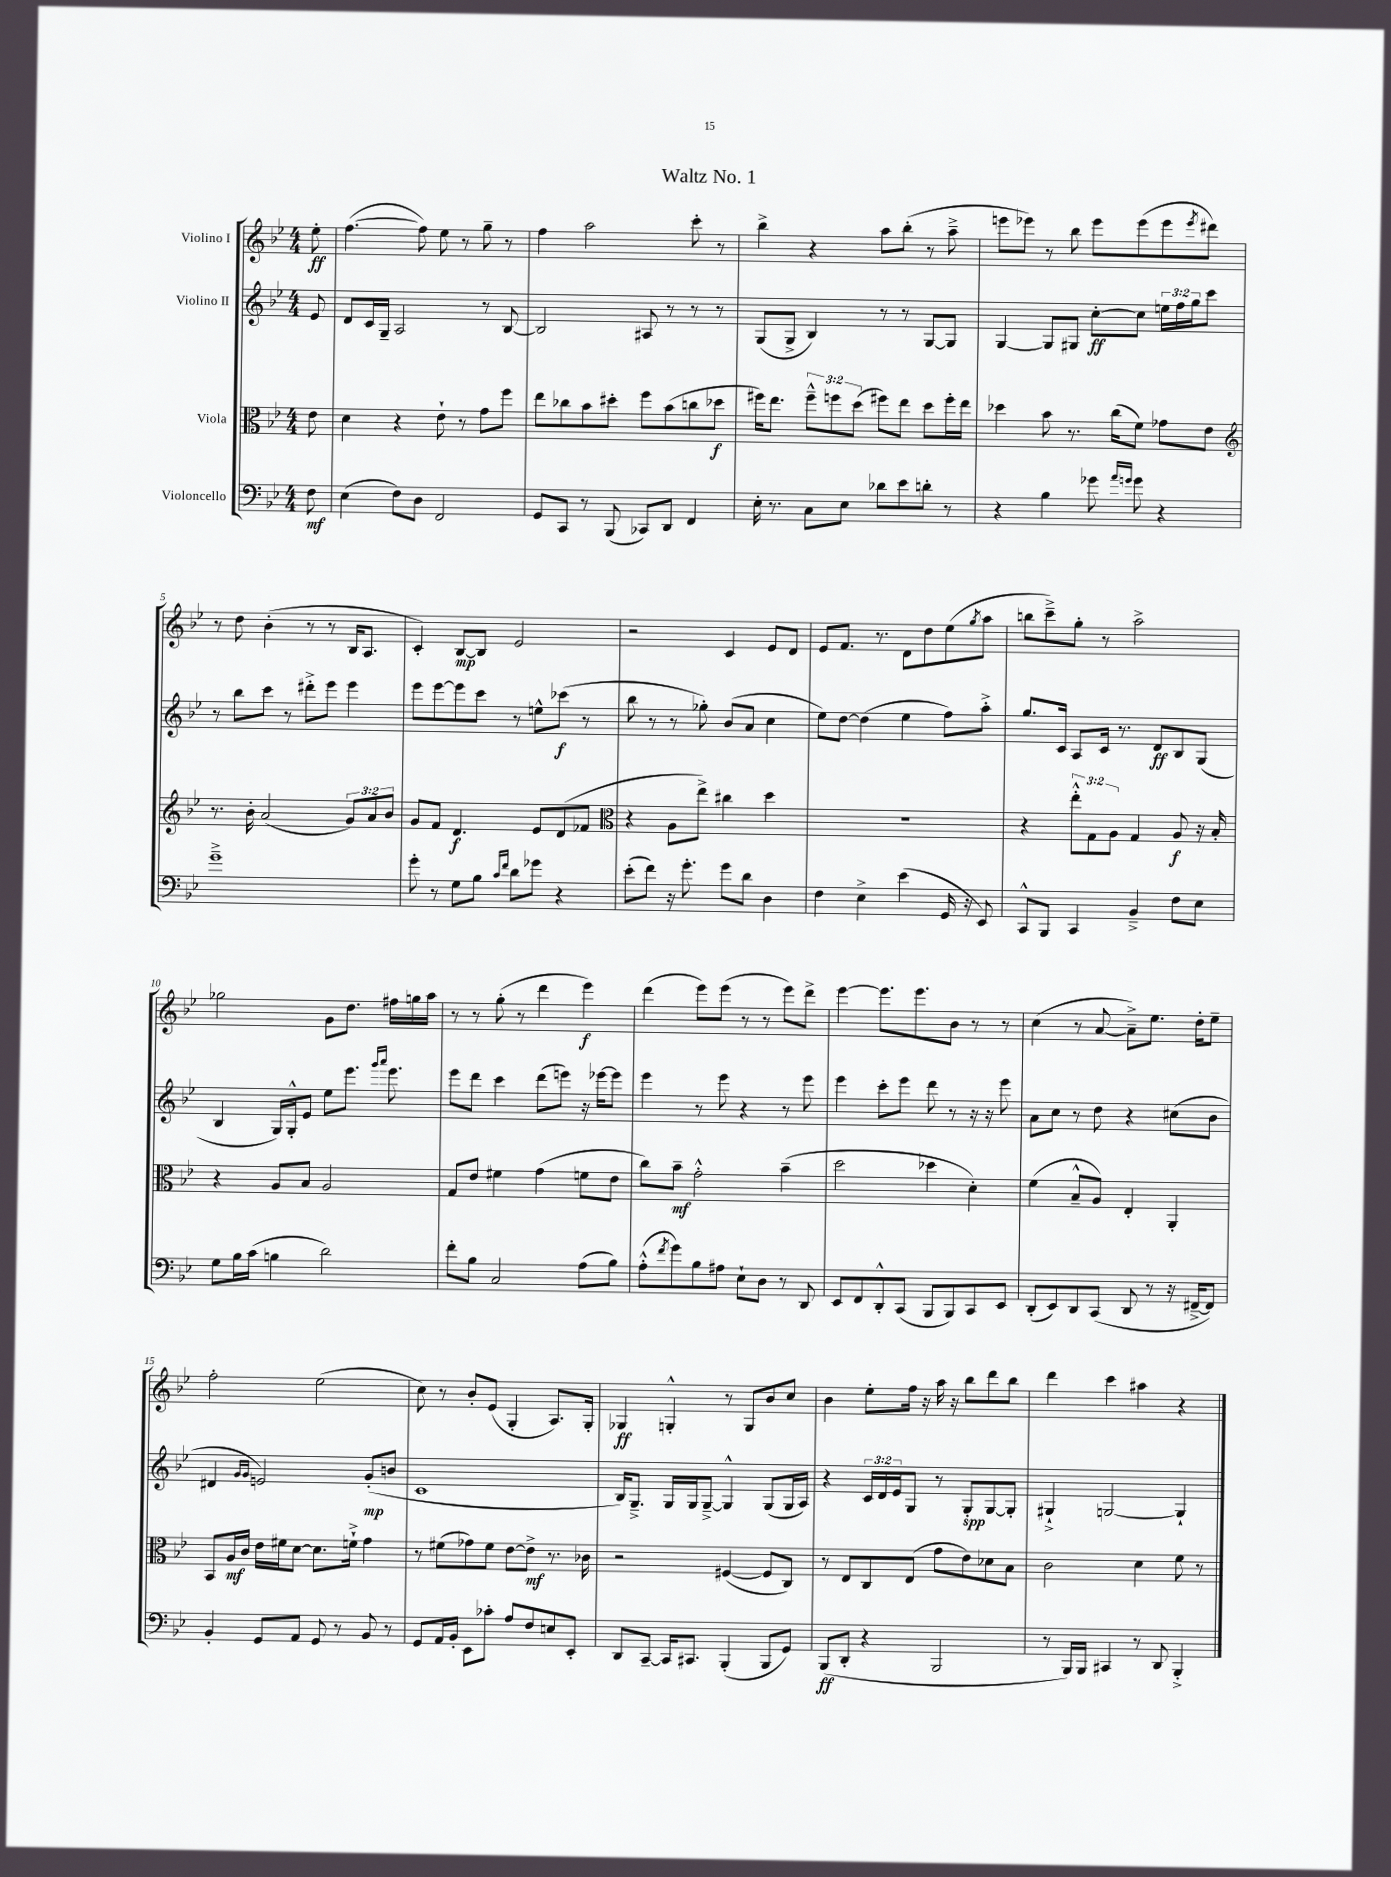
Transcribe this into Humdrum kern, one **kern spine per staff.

**kern	**kern	**kern	**kern
*staff4	*staff3	*staff2	*staff1
*clefF4	*clefC3	*clefG2	*clefG2
*k[b-e-]	*k[b-e-]	*k[b-e-]	*k[b-e-]
*M4/4	*M4/4	*M4/4	*M4/4
8F	8e-	8e-	8ee-'
=	=	=	=
(4E-	4d	8d	([4.ff
.	.	16c	.
.	.	16G~	.
8F)	4r	2A	.
8D	.	.	8ff])
2FF	8e-`	.	8ee-
.	8r	.	8r
.	8g	8r	8gg~
.	8ff	[8B-	8r
=	=	=	=
8GG	8ee-	2B-]	4ff
8CC	8cc-	.	.
8r	8b-	.	2aa
(8BBB-	8dd#'	.	.
8CC-)	8ff	8A#	.
8DD	(8b-	8r	.
4FF	8cc	8r	8ccc'
.	8dd-	8r	8r
=	=	=	=
16E-'	16ff#)	(8G	4bb-^
8.r	8.ee-	.	.
.	.	8G^	.
8C	12ff#~^^	4B-)	4r
.	12ff	.	.
8E-	.	.	.
.	(12dd	.	.
8d-	8ff#)	8r	8aa
8e-	8ee-	8r	(8bb-'
8d'	8dd	[8G	8r
8r	16ff#'	8G]	8aa~^
.	16ee-	.	.
=	=	=	=
4r	4dd-	[4G	8eee
.	.	.	8eee-)
4B-	8b-	8G]	8r
.	8.r	8G#	8bb-
8g-	.	[8cc'	8eee-
.	(16cc	.	.
16qqa	.	.	.
16qqg	.	.	.
8g	8f)	8cc]	(8eee-
4r	8g-	24ee	8eee-
.	.	24ff	.
.	.	24gg	.
.	.	.	8qeee-
.	8e-	8ccc	8ddd#)
=	=	=	=
*	*clefG2	*	*
1g~^	8.r	8r	8r
.	.	8bb-	8dd
.	16b-'	.	.
.	(2a	8ccc	(4b-'
.	.	8r	.
.	.	8ddd#'^	8r
.	.	8eee-	8r
.	12g)	4eee-	16B-
.	.	.	8.A
.	12a	.	.
.	12b-	.	.
=	=	=	=
8g'	8g	8eee-	4c')
8r	8f	[8eee-	.
8G	4.d	8eee-]	[8B-
8B-	.	8ccc	8B-]
16qqc	.	.	.
16qqf	.	.	.
8d	.	8r	2e-
8g-	8e-	8ee^^	.
4r	(8d	(8ccc-	.
.	8f-	8r	.
=	=	=	=
*	*clefC3	*	*
(8e-'	4r	8bb-	2r
8f)	.	8r	.
16r	8A	8r	.
8.g'	.	.	.
.	8ee-^)	8gg-')	.
8g	4cc#	(8b-	4c
8d	.	8a	.
4D	4dd	4cc	8e-
.	.	.	8d
=	=	=	=
4F	1r	8ee-)	8e-
.	.	[8dd	8.f
4E-^	.	(4dd]	.
.	.	.	8.r
(4e-	.	4ee-	8d
.	.	.	8dd
16GG	.	8ff)	(8ee-
16r	.	.	.
.	.	.	8qgg
8EE-)	.	8aa'^	8aa
=	=	=	=
8CC^^	4r	8.gg	8bb
8BBB-	.	.	8ccc~^)
.	.	16c	.
4CC	12ee-'^^	8A	8gg'
.	12G	.	.
.	.	16c	8r
.	12A	.	.
.	.	8.r	.
4BB-~^	4G	.	2aa^
.	.	8d	.
8F	8A	8B-	.
8E-	16r	(8G	.
.	16B-'	.	.
=	=	=	=
8G	4r	4B-	2gg-
16B-	.	.	.
(16c	.	.	.
4B	8A	16G)	.
.	.	16G'^^	.
.	8B-	8e-	.
2d)	2A	8ee-	8g
.	.	8.eee-	8.dd
.	.	16qqggg	.
.	.	16qqaaa	.
.	.	8.eee-	16ff#
.	.	.	16gg
.	.	.	16aa
=	=	=	=
8f'	8G	8eee-	8r
8B-	8e-	8ddd	8r
2C	4f#	4ccc	(8gg'
.	.	.	8r
.	(4g	(8ddd	4ddd
.	.	8eee)	.
(8A	8f	16r	4eee-)
.	.	[16eee-	.
8B-)	8e-	8eee-]	.
=	=	=	=
(8A'^^	8cc)	4eee-	(4ddd
8qf	.	.	.
8g)	8b-~	.	.
8B-	2g'^^	8r	8eee-)
8A#	.	8eee-	(8eee-
8E-`	.	4r	8r
8D	.	.	8r
8r	(4b-~	8r	8eee-)
8DD	.	8eee-	8ddd^
=	=	=	=
8EE-	2dd	4eee-	[4eee-
8FF	.	.	.
8DD'^^	.	8ccc'	8.eee-]
(8CC	.	8eee-	.
.	.	.	8.eee-
8BBB-	4dd-	8ddd	.
8BBB-)	.	8r	8b-
8CC	4d')	16r	8r
.	.	16r	.
8EE-	.	8eee-	8r
=	=	=	=
(8DD'	(4f	8a	(4cc
8EE-)	.	8cc	.
8DD	8B-~^^	8r	8r
(8CC	8A)	8dd	[8a
8DD	4E-'	4r	8a~^])
8r	.	.	8.ee-
16r	4AA'	(8cc#	.
[16FF#~^	.	.	16dd'
8FF#])	.	8b-	8ee-~
=	=	=	=
4BB-'	8BB-	4d#	2ff'
.	16A	.	.
.	16c	.	.
.	.	16qqg	.
.	.	16qqg	.
8GG	16e-	2e)	.
.	16f#	.	.
8AA	[8d	.	.
8GG	8.d]	.	(2ee-
8r	.	.	.
.	16f`^	.	.
8BB-	4g	(8g'	.
8r	.	8b	.
=	=	=	=
8GG	8r	1c	8cc)
16AA	(8f#	.	8r
16BB-'	.	.	.
8EE-	8g-)	.	8b-'
8c-'	8f#	.	(8e-
8A	[8e-	.	4G'
8F	8e-^]	.	.
8E	8.r	.	8.A)
8EE-'	.	.	.
.	16c-	.	16G'
=	=	=	=
8DD	2r	16B-)	4G-
.	.	8.G~^	.
[8CC~	.	.	.
16CC]	.	16G	4G'^^
8.CC#	.	16G	.
.	.	[8G~^	.
(4BBB-'	([4F#	4G^^]	8r
.	.	.	8G
8BBB-	8F#]	(8G	8b-
8GG)	8C)	16G	8cc
.	.	16A)	.
=	=	=	=
(8BBB-	8r	4r	4b-
8DD'	8E-	.	.
4r	8C	24c	8ee-'
.	.	24d	.
.	.	24e-	.
.	(8E-	8G	16ff
.	.	.	16r
2BBB-	8g	8r	16aa
.	.	.	16r
.	8e-)	8G'	8bb-
.	8d-	[8G	8ddd
.	8B-	8G']	8bb-
=	=	=	=
8r	2c	4G#`^	4ddd
16BBB-)	.	.	.
16BBB-	.	.	.
4CC#	.	[2G	4ccc
8r	4d	.	4aa#
8DD	.	.	.
4BBB-'^	8f	4G`]	4r
.	8r	.	.
==	==	==	==
*-	*-	*-	*-
